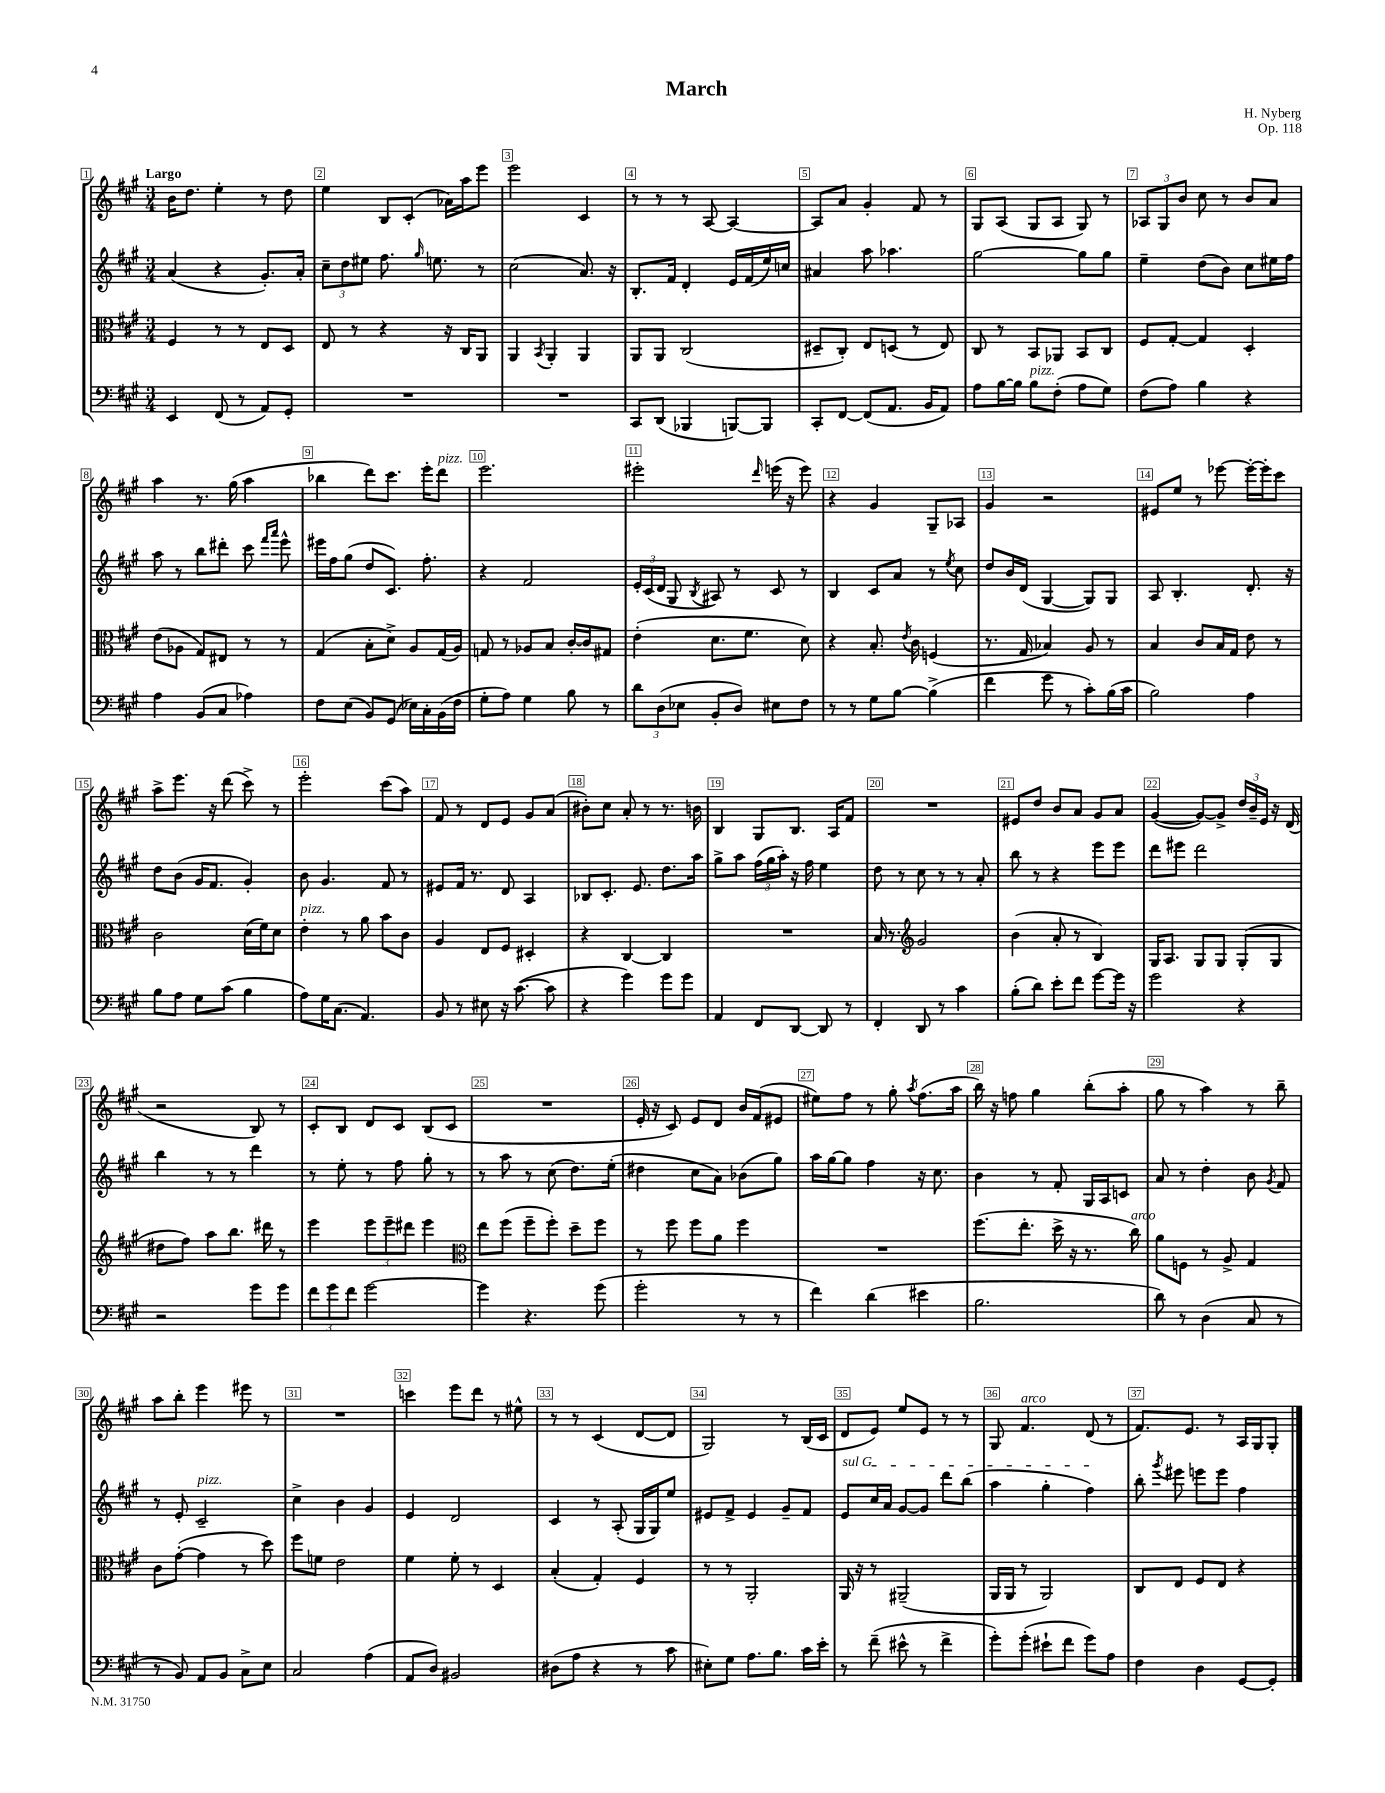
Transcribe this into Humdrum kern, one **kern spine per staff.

**kern	**kern	**kern	**kern
*part4	*part3	*part2	*part1
*staff4	*staff3	*staff2	*staff1
*clefF4	*clefC3	*clefG2	*clefG2
*k[f#c#g#]	*k[f#c#g#]	*k[f#c#g#]	*k[f#c#g#]
*M3/4	*M3/4	*M3/4	*M3/4
=1	=1	=1	=1
!	!	!	!LO:TX:a:B:t=Largo
4EE/	4F#/	(4a/	16b\KL
.	.	.	8.dd\J
(8FF#/	8r	4r	4ee'\
8r	8r	.	.
8AA/L)	8E/L	8.g#'/L)	8r
8GG#'/J	8D/J	.	8dd\
.	.	16a'/Jk	.
=2	=2	=2	=2
2.r	8E/	12cc#~\L	4ee\
.	.	12dd\	.
.	8r	.	.
.	.	12ee#X\J	.
.	4r	8.ff#\	8B/L
.	.	.	(8c#'/J
.	.	16qqgg#/	.
.	.	8.een\	.
.	16r	.	16a-X\LL)
.	16C#/KL	.	16aa\J
.	8AA/J	8r	8eee\J
=3	=3	=3	=3
2.r	4AA/	(2cc#\	2eee\
.	8qBB/	.	.
.	4AA'/	.	.
.	4AA/	8.a/)	4c#/
.	.	16r	.
=4	=4	=4	=4
8CC#/L	8AA/L	8.B'/L	8r
(8DD/J	8AA/J	.	8r
.	.	16f#/Jk	.
4BBB-X/	(2C#/	4d'/	8r
.	.	.	[8A/
[8BBBn/L)	.	16e/LL	4A/_
.	.	(16f#/	.
8BBB/J]	.	16ee/)	.
.	.	16ccn/JJ	.
=5	=5	=5	=5
8CC#'/L	8D#X~/L	4a#X/	8A/L]
[8FF#/J	8C#'/J)	.	8a/J
(8FF#/L]	8E/L	8aa\	4g#'/
8.AA/J	(8Dn/J	4.aa-X\	.
.	8r	.	8f#/
16BB/KL	.	.	.
8AA/J)	8E/)	.	8r
=6	=6	=6	=6
8A\L	8C#/	[2gg#\	8G#/L
[16B\L	8r	.	(8A/J
16B\JJ]	.	.	.
!LO:TX:a:i:t=pizz.	!	!	!
8B\L	8BB/L	.	8G#/L
(8F#'\J	8AA-X/J	.	8A/J
8A\L	8BB/L	8gg#\L]	8G#/)
8G#\J)	8C#/J	8gg#\J	8r
=7	=7	=7	=7
(8F#\L	8F#/L	4ee~\	12A-X/L
.	.	.	12G#/
8A\J)	[8G#'/J	.	.
.	.	.	12b/J
4B\	4G#/]	(8dd\L	8cc#\
.	.	8b\J)	8r
4r	4D'/	8cc#\L	8b/L
.	.	16ee#X\L	8a/J
.	.	16ff#\JJ	.
!!LO:LB:g=z
=8	=8	=8	=8
4A\	(8e\L	8aa\	4aa\
.	8A-X\J	8r	.
(8BB/L	8G#/L)	8bb\L	8.r
8C#/J	8E#X/J	8ddd#X'\J	.
.	.	.	(16gg#\
4A-X\)	8r	8ccc#\	4aa\
.	.	16qqfff#/LL	.
.	.	16qqaaa/JJ	.
.	8r	8eee^^\	.
=9	=9	=9	=9
8F#\L	(4G#/	16eee#X\LL	4bb-X\
.	.	16ff#\J	.
(8E\J	.	(8gg#\J	.
8BB/L)	8B'\L	8dd/L	8ddd\L)
(8GG#/J	8d^\J)	8.c#/J)	8.ccc#\J
16E-X\LL)	8A/L	.	.
16C#'\	.	8.ff#'\	16eee'\KL
!	!	!	!LO:TX:a:i:t=pizz.
(16BB\	(16G#/L	.	8ddd\J
16F#\JJ	16A/JJ)	.	.
=10	=10	=10	=10
8G#'\L	8Gn/	4r	2.eee\
8A\J)	8r	.	.
4G#\	8A-X/L	2f#/	.
.	8B/J	.	.
8B\	[16c#'/LL	.	.
.	16c#/J]	.	.
8r	8G#X/J	.	.
=11	=11	=11	=11
12d\L	(4e'\	24e'/LL	2eee#X'\
.	.	(24c#/	.
(12D\	.	24d/JJ	.
.	.	8G#/	.
12E-X\J	.	.	.
.	.	8qB/	.
8BB'/L	8.d\L	8A#X/)	.
8D/J)	.	8r	.
.	8.f#\J	.	.
.	.	.	16qqddd/
8E#X\L	.	8c#/	(16eeen\
.	.	.	16r
8F#\J	8d\)	8r	8eee\)
=12	=12	=12	=12
8r	4r	4B/	4r
8r	.	.	.
8G#\L	8.B'/	8c#/L	4g#/
[8B\J	.	8a/J	.
.	8qe/	.	.
.	16c#\	.	.
(4B^\]	(4Fn/	8r	8G#~/L
.	.	8qee/	.
.	.	8cc#\	8A-X/J
=13	=13	=13	=13
4f#\	8.r	8dd/L	4g#/
.	.	16b/L	.
.	16G#/	(16d/JJ	.
8g#\	4B-X/)	[4G#/	2r
8r	.	.	.
8c#'\L)	8A/	8G#/L])	.
(16B\L	8r	8G#/J	.
16c#\JJ	.	.	.
=14	=14	=14	=14
2B\)	4B/	8A/	8e#X/L
.	.	4.B'/	8ee/J
.	8c#/L	.	8r
.	16B/L	.	[8eee-X\
.	16G#/JJ	.	.
4A\	8e\	8.d'/	16eee-'\LL_
.	.	.	16eee-'\J]
.	8r	.	8ccc#\J
.	.	16r	.
!!LO:LB:g=z
=15	=15	=15	=15
8B\L	2c#\	8dd\L	8aa^\L
8A\J	.	(8b\J	8.eee\J
8G#\L	.	16g#/KL	.
.	.	8.f#/J	16r
(8c#\J	.	.	(8ddd\
4B\	(16d\LL	4g#'/)	8ccc#^\)
.	16f#\J)	.	.
.	8d\J	.	8r
=16	=16	=16	=16
!	!LO:TX:a:i:t=pizz.	!	!
8A\L)	4e'\	8b\	2eee'\
16G#\K	.	4.g#/	.
(8.C#\J	.	.	.
.	8r	.	.
4.AA/)	8a\	.	.
.	8b\L	8f#/	(8ccc#\L
.	8c#\J	8r	8aa\J)
=17	=17	=17	=17
8BB/	4A/	8e#X/L	8f#/
8r	.	16f#/Jk	8r
.	.	8.r	.
8E#X\	8E/L	.	8d/L
16r	8F#/J	8d/	8e/J
([8.c#\	.	.	.
.	4D#X'/	4A/	8g#/L
8c#\]	.	.	(8a/J
=18	=18	=18	=18
4r	4r	8B-X/L	8b#X'\L)
.	.	8.c#'/J	8cc#\J
4g#\)	[4C#/	.	8a'/
.	.	8.e/	.
.	.	.	8r
8g#\L	4C#/]	8.dd\L	8.r
8g#\J	.	.	.
.	.	16aa\Jk	16bn\
=19	=19	=19	=19
4AA/	2.r	8gg#^\L	4B/
.	.	8aa\J	.
8FF#/L	.	(24ff#\LL	8G#/L
.	.	24gg#\	.
.	.	24aa'\JJ)	.
[8DD/J	.	16r	8.B/J
.	.	16ff#\	.
8DD/]	.	4ee\	.
.	.	.	16A/KL
8r	.	.	8f#/J
=20	=20	=20	=20
4FF#'/	16B/	8dd\	2.r
.	8.r	.	.
.	.	8r	.
*	*clefG2	*	*
8DD/	2g#/	8cc#\	.
8r	.	8r	.
4c#\	.	8r	.
.	.	8a'/	.
=21	=21	=21	=21
(8B'\L	(4b\	8bb\	8e#X/L
8d\J)	.	8r	8dd/J
8e'\L	8a'/	4r	8b/L
8f#\J	8r	.	8a/J
[8g#\L	4B/)	8eee\L	8g#/L
16g#\Jk]	.	8eee\J	8a/J
16r	.	.	.
=22	=22	=22	=22
2g#\	16G#/KL	8ddd\L	([4g#/
.	8.A/J	.	.
.	.	8eee#X\J	.
.	8G#/L	2ddd\	8g#/L_)
.	8G#/J	.	8g#^/J]
4r	(8G#'/L	.	24dd/LL
.	.	.	24b~/
.	.	.	24e/JJ
.	8G#/J	.	16r
.	.	.	(16d/
!!LO:LB:g=z
=23	=23	=23	=23
2r	8dd#X\L	4bb\	2r
.	8ff#\J)	.	.
.	8aa\L	8r	.
.	8.bb\J	8r	.
8g#\L	.	4ddd\	8B/)
.	16ddd#X\	.	.
8g#\J	8r	.	8r
=24	=24	=24	=24
12f#\L	4eee\	8r	8c#'/L
12g#\	.	.	.
.	.	8ee'\	8B/J
12f#\J	.	.	.
[2g#\	12eee\L	8r	8d/L
.	12eee~\	.	.
.	.	8ff#\	8c#/J
.	12ddd#X\J	.	.
.	4eee\	8gg#'\	(8B/L
.	.	8r	8c#/J
=25	=25	=25	=25
*	*clefC3	*	*
4g#\]	8ee\L	8r	2.r
.	(8ff#\J	8aa\	.
4.r	8ff#~\L	8r	.
.	8ff#'\J)	(8cc#\	.
.	8dd~\L	8.dd\L)	.
(8g#\	8ff#\J	.	.
.	.	(16ee'\Jk	.
=26	=26	=26	=26
2g#'\	8r	4dd#X\	16e'/
.	.	.	16r
.	8ff#\	.	8c#/)
.	8ff#\L	8cc#\L	8e/L
.	8a\J	8a\J)	8d/J
8r	4ff#\	(8b-X\L	16b/LL
.	.	.	(16f#/J
8r	.	8gg#\J)	8e#X/J
=27	=27	=27	=27
4f#\)	2.r	16aa\LL	8ee#X\L)
.	.	[16gg#\J	.
.	.	8gg#\J]	8ff#\J
(4d\	.	4ff#\	8r
.	.	.	8gg#'\
.	.	.	8qaa/
4e#X\	.	16r	(8.ff#\L
.	.	8.cc#\	.
.	.	.	16aa\Jk
=28	=28	=28	=28
2.B\	(8.ff#\L	4b\	16bb\)
.	.	.	16r
.	.	.	8ffn\
.	8.ee'\J	.	.
.	.	8r	4gg#\
.	16dd^\	8f#'/	.
.	16r	.	.
.	8.r	16G#/LL	(8bb'\L
.	.	16A/J	.
.	.	8cn/J	8aa'\J
!	!LO:TX:a:i:t=arco	!	!
.	16cc#\)	.	.
=29	=29	=29	=29
8d\)	8a\L	8a/	8gg#\
8r	8Fn\J	8r	8r
(4D\	8r	4dd'\	4aa\)
.	8A^/	.	.
8C#/	4G#/	8b\	8r
.	.	8qg#/	.
8r	.	8f#/	8bb~\
!!LO:LB:g=z
=30	=30	=30	=30
8r	8c#\L	8r	8aa\L
8BB/)	([8g#'\J	8e'/	8bb'\J
!	!	!LO:TX:a:i:t=pizz.	!
8AA/L	4g#\]	2c#~/	4eee\
8BB/J	.	.	.
8C#^\L	8r	.	8eee#X\
8E\J	8dd\)	.	8r
=31	=31	=31	=31
2C#/	8ff#\L	4cc#^\	2.r
.	8fn\J	.	.
.	2e\	4b\	.
(4A\	.	4g#/	.
=32	=32	=32	=32
8AA/L	4f#\	4e/	4cccn\
8D/J)	.	.	.
2BB#X/	8f#'\	2d/	8eee\L
.	8r	.	8ddd\J
.	4D/	.	8r
.	.	.	8ee#X^^\
=33	=33	=33	=33
(8D#X\L	(4B'/	4c#/	8r
8A\J	.	.	8r
4r	4G#'/)	8r	(4c#/
.	.	(8A'/	.
8r	4F#/	16G#/LL	[8d/L
.	.	16G#/J)	.
8c#\	.	8ee/J	8d/J]
=34	=34	=34	=34
8E#X'\L)	8r	8e#X/L	2G#/)
8G#\J	8r	8f#^/J	.
8.A\L	2AA'/	4e#/	.
8.B\J	.	.	.
.	.	8g#~/L	8r
16c#\LL	.	8f#/J	(16B/LL
16e'\JJ	.	.	16c#/JJ
=35	=35	=35	=35
!	!	!LO:TX:a:i:t=sul G	!
8r	16AA/	8e/L	8d/L
.	16r	.	.
(8f#~\	8r	16cc#/L	8e/J)
.	.	16a/JJ	.
8e#X^^\	(2AA#X~/	[8g#/L	8ee/L
8r	.	8g#/J]	8e/J
4f#^\	.	8ddd\L	8r
.	.	(8bb\J	8r
=36	=36	=36	=36
8g#'\L)	16AA/LL	4aa\	8G#/
.	16AA/JJ	.	.
!	!	!	!LO:TX:a:i:t=arco
(8g#'\J	8r	.	4.f#/
8e#X`\L	2AA/)	4gg#'\	.
8f#\J	.	.	.
8g#\L)	.	4ff#\)	(8d/
8A\J	.	.	8r
=37	=37	=37	=37
4F#\	8C#/L	8bb'\	8.f#/L)
.	.	8qggg#/	.
.	8E/J	8eee#X\	.
.	.	.	8.e/J
4D\	8F#/L	8eeen\L	.
.	8E/J	8eee\J	8r
[8GG#/L	4r	4ff#\	16A/LL
.	.	.	16G#/J
8GG#'/J]	.	.	8G#'/J
==	==	==	==
*-	*-	*-	*-
